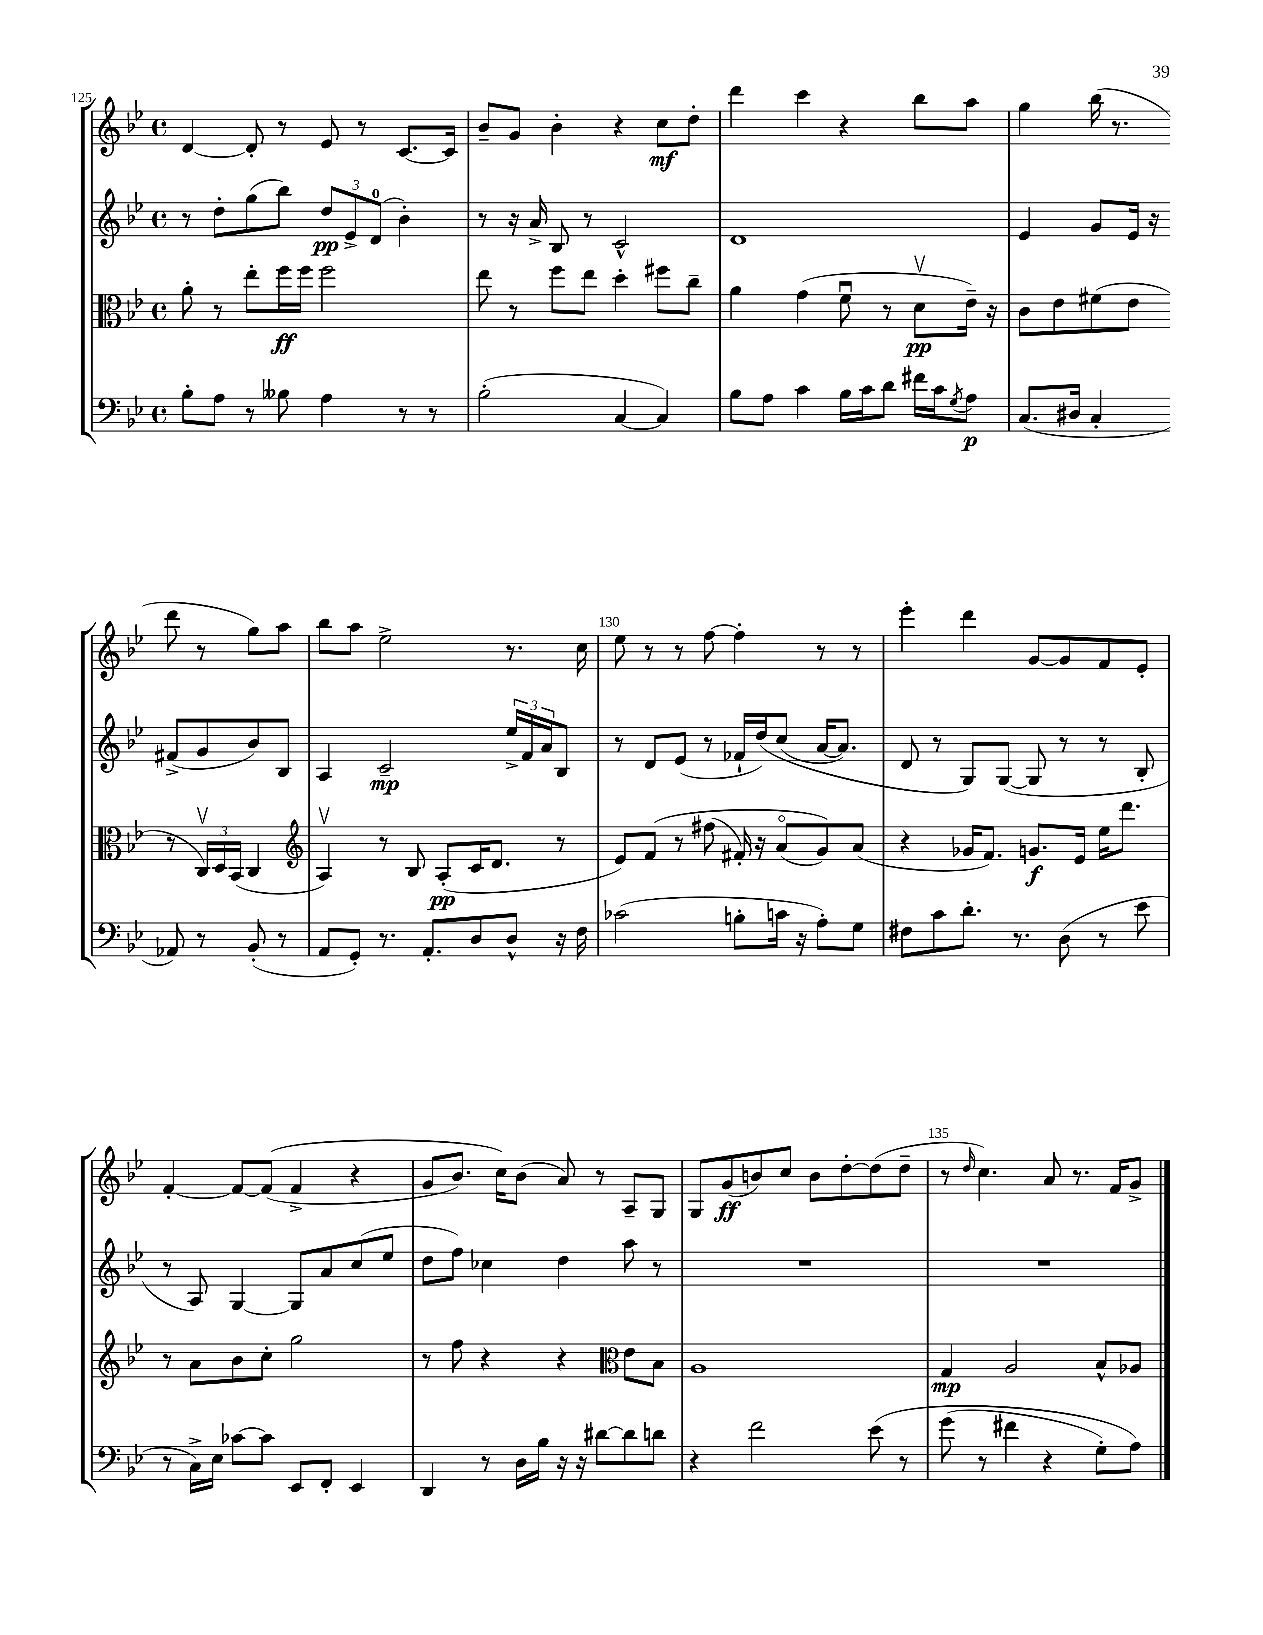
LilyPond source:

<<
\new StaffGroup <<
\new Staff = "s0" {
    \clef treble \key bes \major \defaultTimeSignature \time 4/4
    d'4~ d'8-. r8 ees'8 r8 c'8.~ c'16 |
    bes'8-- g'8 bes'4-. r4 c''8\mf d''8-. |
    d'''4 c'''4 r4 bes''8 a''8 |
    g''4 bes''16( r8. d'''8 r8 g''8) a''8 |
    bes''8 a''8 ees''2-> r8. c''16 |
    ees''8 r8 r8 f''8~ f''4-. r8 r8 |
    ees'''4-. d'''4 g'8~ g'8 f'8 ees'8-. |
    f'4~-. f'8~ f'8(\( f'4-> r4 |
    g'8 bes'8.) c''16\) bes'8( a'8) r8 a8-- g8 |
    g8 g'8\ff( b'8) c''8 b'8 d''8~-. d''8( d''8-- |
    r8 \grace { d''16 } c''4.) a'8 r8. f'16 g'8-> \bar "|." |
}
\new Staff = "s1" {
    \clef treble \key bes \major \defaultTimeSignature \time 4/4
    r8 d''8-. g''8( bes''8) \tuplet 3/2 { d''8\pp ees'8-> d'8-0( } bes'4-.) |
    r8 r16 a'16-> bes8 r8 c'2-^ |
    d'1 |
    ees'4 g'8 ees'16 r16 fis'8->( g'8 bes'8) bes8 |
    a4 c'2--\mp \tuplet 3/2 { ees''16-> f'16 a'16 } bes8 |
    r8 d'8 ees'8( r8 fes'16-! d''16)\( c''8( a'16~ a'8.) |
    d'8 r8 g8\) g8~( g8 r8 r8 bes8-. |
    r8 a8) g4~ g8 a'8 c''8( ees''8 |
    d''8 f''8) ces''4 d''4 a''8 r8 |
    R1 |
    R1 \bar "|." |
}
\new Staff = "s2" {
    \clef alto \key bes \major \defaultTimeSignature \time 4/4
    a'8-. r8 ees''8-. f''16\ff f''16 f''2 |
    ees''8 r8 f''8 ees''8 d''4-. fis''8 c''8-- |
    a'4 g'4( f'8\downbow r8 d'8\upbow\pp ees'16--) r16 |
    c'8 ees'8 fis'8( ees'8 r8 \tuplet 3/2 { c16\upbow) d16 bes,16( } c4 |
    \clef treble a4\upbow) r8 bes8 a8-.\pp( c'16 d'8. r8 |
    ees'8) f'8\( r8 fis''8( fis'16-.) r16 a'8\flageolet( g'8)\) a'8( |
    r4 ges'16 f'8.) g'8.\f ees'16 ees''16 d'''8. |
    r8 a'8 bes'8 c''8-. g''2 |
    r8 f''8 r4 r4 \clef alto ees'8 bes8 |
    a1 |
    g4\mp a2 bes8-^ aes8 \bar "|." |
}
\new Staff = "s3" {
    \clef bass \key bes \major \defaultTimeSignature \time 4/4
    bes8-. a8 r8 beses8 a4 r8 r8 |
    bes2-.( c4~ c4) |
    bes8 a8 c'4 bes16 c'16 d'8 fis'16 c'16 \acciaccatura { g8 } a8\p |
    c8.( dis16 c4-. aes,8) r8 bes,8-.( r8 |
    a,8 g,8-.) r8. a,8.-. d8 d8-^ r16 f16 |
    ces'2( b8-. c'16 r16 a8-.) g8 |
    fis8 c'8 d'8.-. r8. d8( r8 ees'8 |
    r8 c16->) ees16 ces'8~ ces'8 ees,8 f,8-. ees,4 |
    d,4 r8 d16 bes16 r16 r16 dis'8~ dis'8 d'8 |
    r4 f'2 ees'8\( r8 |
    g'8( r8 fis'4 r4 g8-.) a8\) \bar "|." |
}
>>
>>
\layout { \context { \Score currentBarNumber = #125 \override BarNumber.break-visibility = ##(#f #t #t) barNumberVisibility = #(every-nth-bar-number-visible 5) } }
